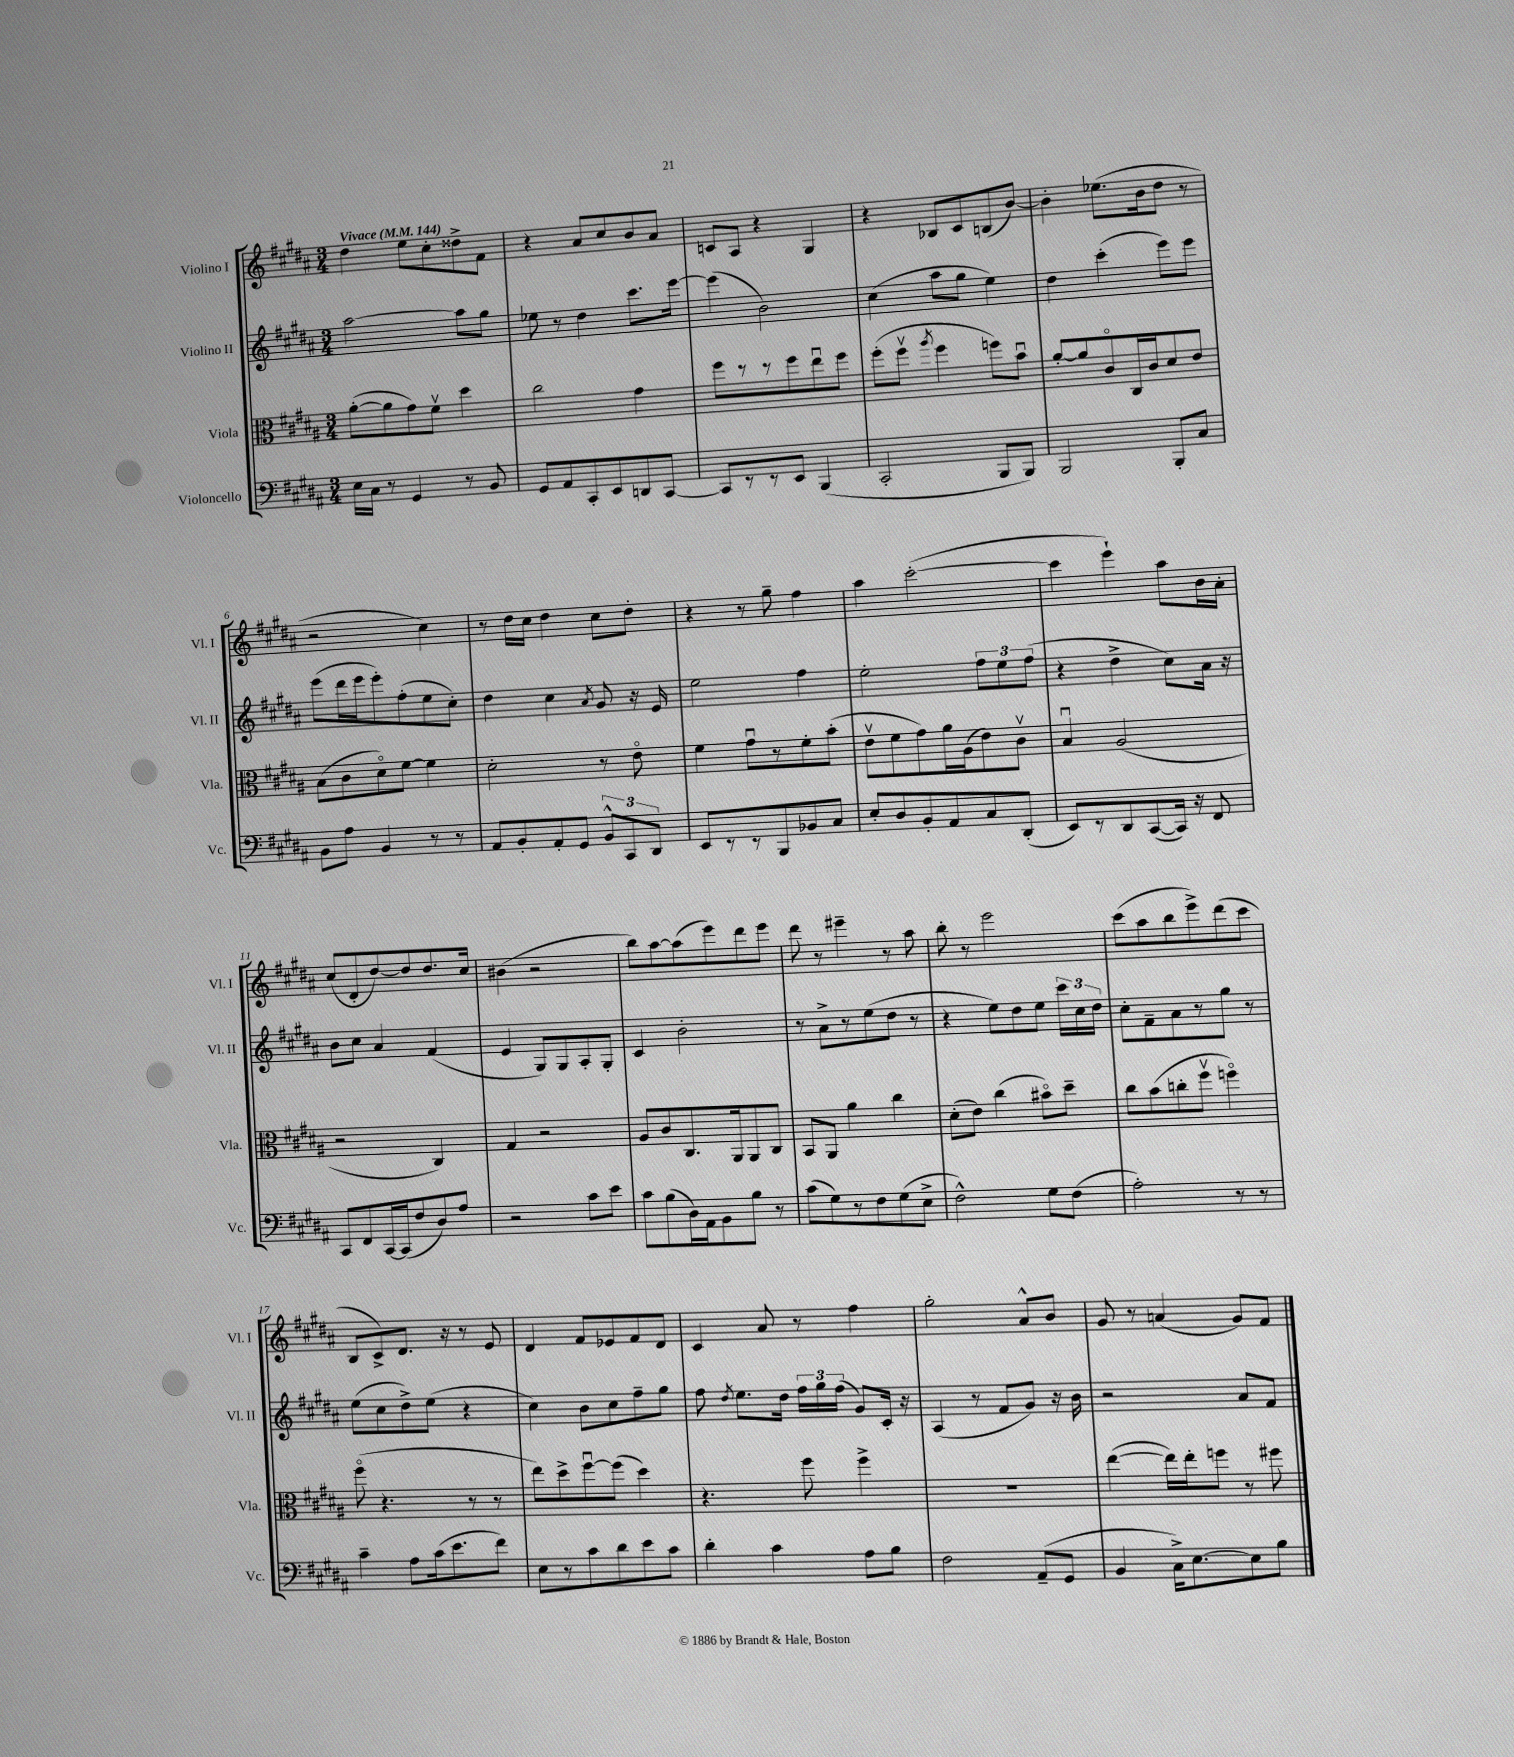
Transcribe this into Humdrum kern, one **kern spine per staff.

**kern	**kern	**kern	**kern
*staff4	*staff3	*staff2	*staff1
*clefF4	*clefC3	*clefG2	*clefG2
*k[f#c#g#d#a#]	*k[f#c#g#d#a#]	*k[f#c#g#d#a#]	*k[f#c#g#d#a#]
*M3/4	*M3/4	*M3/4	*M3/4
*MM144	*MM144	*MM144	*MM144
16E	([8a#'	[2aa#	4dd#
16C#	.	.	.
8r	8a#]	.	.
4GG#	8g#)	.	8ee
.	8f#v	.	8cc#'
8r	4dd#	8aa#]	8dd##^
8BB	.	8gg#	8f#
=	=	=	=
8GG#	2cc#	8ee-	4r
8AA#	.	8r	.
8CC#'	.	4dd#	8a#
8EE	.	.	8cc#
8DD	4g#	8.ccc#	8b
[8CC#	.	.	8a#
.	.	[16eee	.
=	=	=	=
8CC#]	8ff#	(4eee]	8c
8r	8r	.	8A#
8r	8r	2b)	4r
8EE	8ff#	.	.
(4BBB	8eeu	.	4G#
.	8ff#	.	.
=	=	=	=
2CC#'	(8ff#'	(4cc#	4r
.	8ff#v	.	.
.	8qaa#	.	.
.	4ff#	8aa#	8B-
.	.	8gg#	8c#
8BBB	8ff)	4ee)	(8B
8BBB)	8bu	.	[8b)
=	=	=	=
2BBB	[8a#'	4dd#	4b']
.	8a#]	.	.
.	8c#o	(4ccc#'	(8.ee-
.	16C#	.	.
.	16c#	.	16b
8BBB'	8d#	8eee)	8dd#
8C#	8e	8eee	8r
=	=	=	=
8BB	(8B	(8eee	2r
8A#	8c#	16ddd#	.
.	.	16eee	.
4BB	8d#o)	8eee')	.
.	[8f#	(8ff#'	.
8r	4f#]	8ee	4cc#)
8r	.	8cc#')	.
=	=	=	=
8AA#	2d#'	4dd#	8r
8BB'	.	.	16dd#
.	.	.	16cc#
8AA#'	.	4cc#	4dd#
8GG#	.	.	.
.	.	8qa#	.
12BB^^	8r	8g#	8cc#
12CC#	.	.	.
.	8eo	16r	8dd#'
12DD#	.	.	.
.	.	16e	.
=	=	=	=
8EE	4f#	2ee	4r
8r	.	.	.
8r	8g#u	.	8r
8BBB	8r	.	8gg#~
8BB-	8f#'	4ff#	4ff#
8C#	(8b'	.	.
=	=	=	=
8E'	8ev	2ee'	4aa#
8D#	8f#	.	.
8BB'	8g#)	.	([2ccc#'
8AA#	16a#	.	.
.	(16A#	.	.
8C#	8e)	12ff#	.
.	.	12ee	.
(8DD#'	8c#v	.	.
.	.	(12ff#	.
=	=	=	=
8EE)	4Bu	4r	4ccc#]
8r	.	.	.
8DD#	(2A#	4dd#^	4eee`)
([8CC#	.	.	.
16CC#])	.	8cc#)	8aa#
16r	.	.	.
8FF#	.	16a#	16b
.	.	16r	16a#'
=	=	=	=
8CC#	2r	8b	(8cc#
8FF#	.	8cc#	8d#'
[16CC#	.	4a#	[8dd#)
(16CC#]	.	.	.
8F#	.	.	8dd#]
8D#)	4C#)	(4f#	8.dd#
8A#	.	.	.
.	.	.	16cc#
=	=	=	=
2r	4G#	4e	(4b#
.	2r	8G#)	2r
.	.	8G#	.
8c#	.	8A#'	.
8e	.	8G#'	.
=	=	=	=
8c#	8A#	4c#	8bb)
(8B	8c#	.	[8aa#
16D#)	8.C#	2b'	(8aa#]
16AA#	.	.	.
8BB	.	.	8eee)
.	16AA#	.	.
8B	8AA#	.	8ddd#
8r	8C#	.	8eee
=	=	=	=
(8c#	8BB	8r	8ddd#
8G#)	8AA#	8a#^	8r
8r	4a#	8r	4eee#~
8F#	.	(8ee	.
(8G#	4cc#	8dd#	8r
8E^	.	8r	8aa#
=	=	=	=
2F#^^)	(8d#'	4r	8bb'
.	8e)	.	8r
.	(4cc#	8ee)	2eee
.	.	8dd#	.
8G#	8b#o)	8ee	.
(8F#	8dd#~	24ccc#	.
.	.	24cc#	.
.	.	24dd#	.
=	=	=	=
2A#')	8cc#	8cc#'	(8ccc#
.	(8b	8f#~	8aa#
.	8cc'	8a#	8bb
.	8ff#v	8r	8eee^)
8r	4ffo)	8gg#	(8ddd#
8r	.	8r	8ccc#
=	=	=	=
4c#~	(8ff#o	(8ee	8B
.	4.r	8cc#	8c#^)
8A#	.	8dd#^)	8.d#
(16c#	.	(8ee	.
8.e	.	.	16r
.	8r	4r	8r
8f#)	8r	.	8e
=	=	=	=
8E	8ee)	4cc#)	4d#
8r	8dd#^	.	.
8c#	[8ff#u	8b	8f#
8d#	(8ff#]	8cc#	8e-
8e	4dd#)	8ff#~	8f#
8c#	.	8gg#	8d#
=	=	=	=
4d#'	4.r	8ff#	4c#
.	.	8qdd#	.
.	.	8.ee	.
4c#	.	.	8a#
.	.	16dd#	.
.	8ff#	24ff#	8r
.	.	24gg#	.
.	.	(24ff#	.
8A#	4ff#^	8g#)	4ff#
8B	.	16c#'	.
.	.	16r	.
=	=	=	=
2F#	2.r	(4A#	2gg#'
.	.	8r	.
.	.	8f#	.
(8AA#~	.	8g#)	8a#^^
8GG#	.	16r	8b
.	.	16b	.
=	=	=	=
4BB	([4ee	2r	8g#
.	.	.	8r
16C#^)	16ee])	.	(4a
[8.E	16ee'	.	.
.	8ff	.	.
8E]	8r	8a#	8g#)
8B	8ff#	8f#	8f#
==	==	==	==
*-	*-	*-	*-
